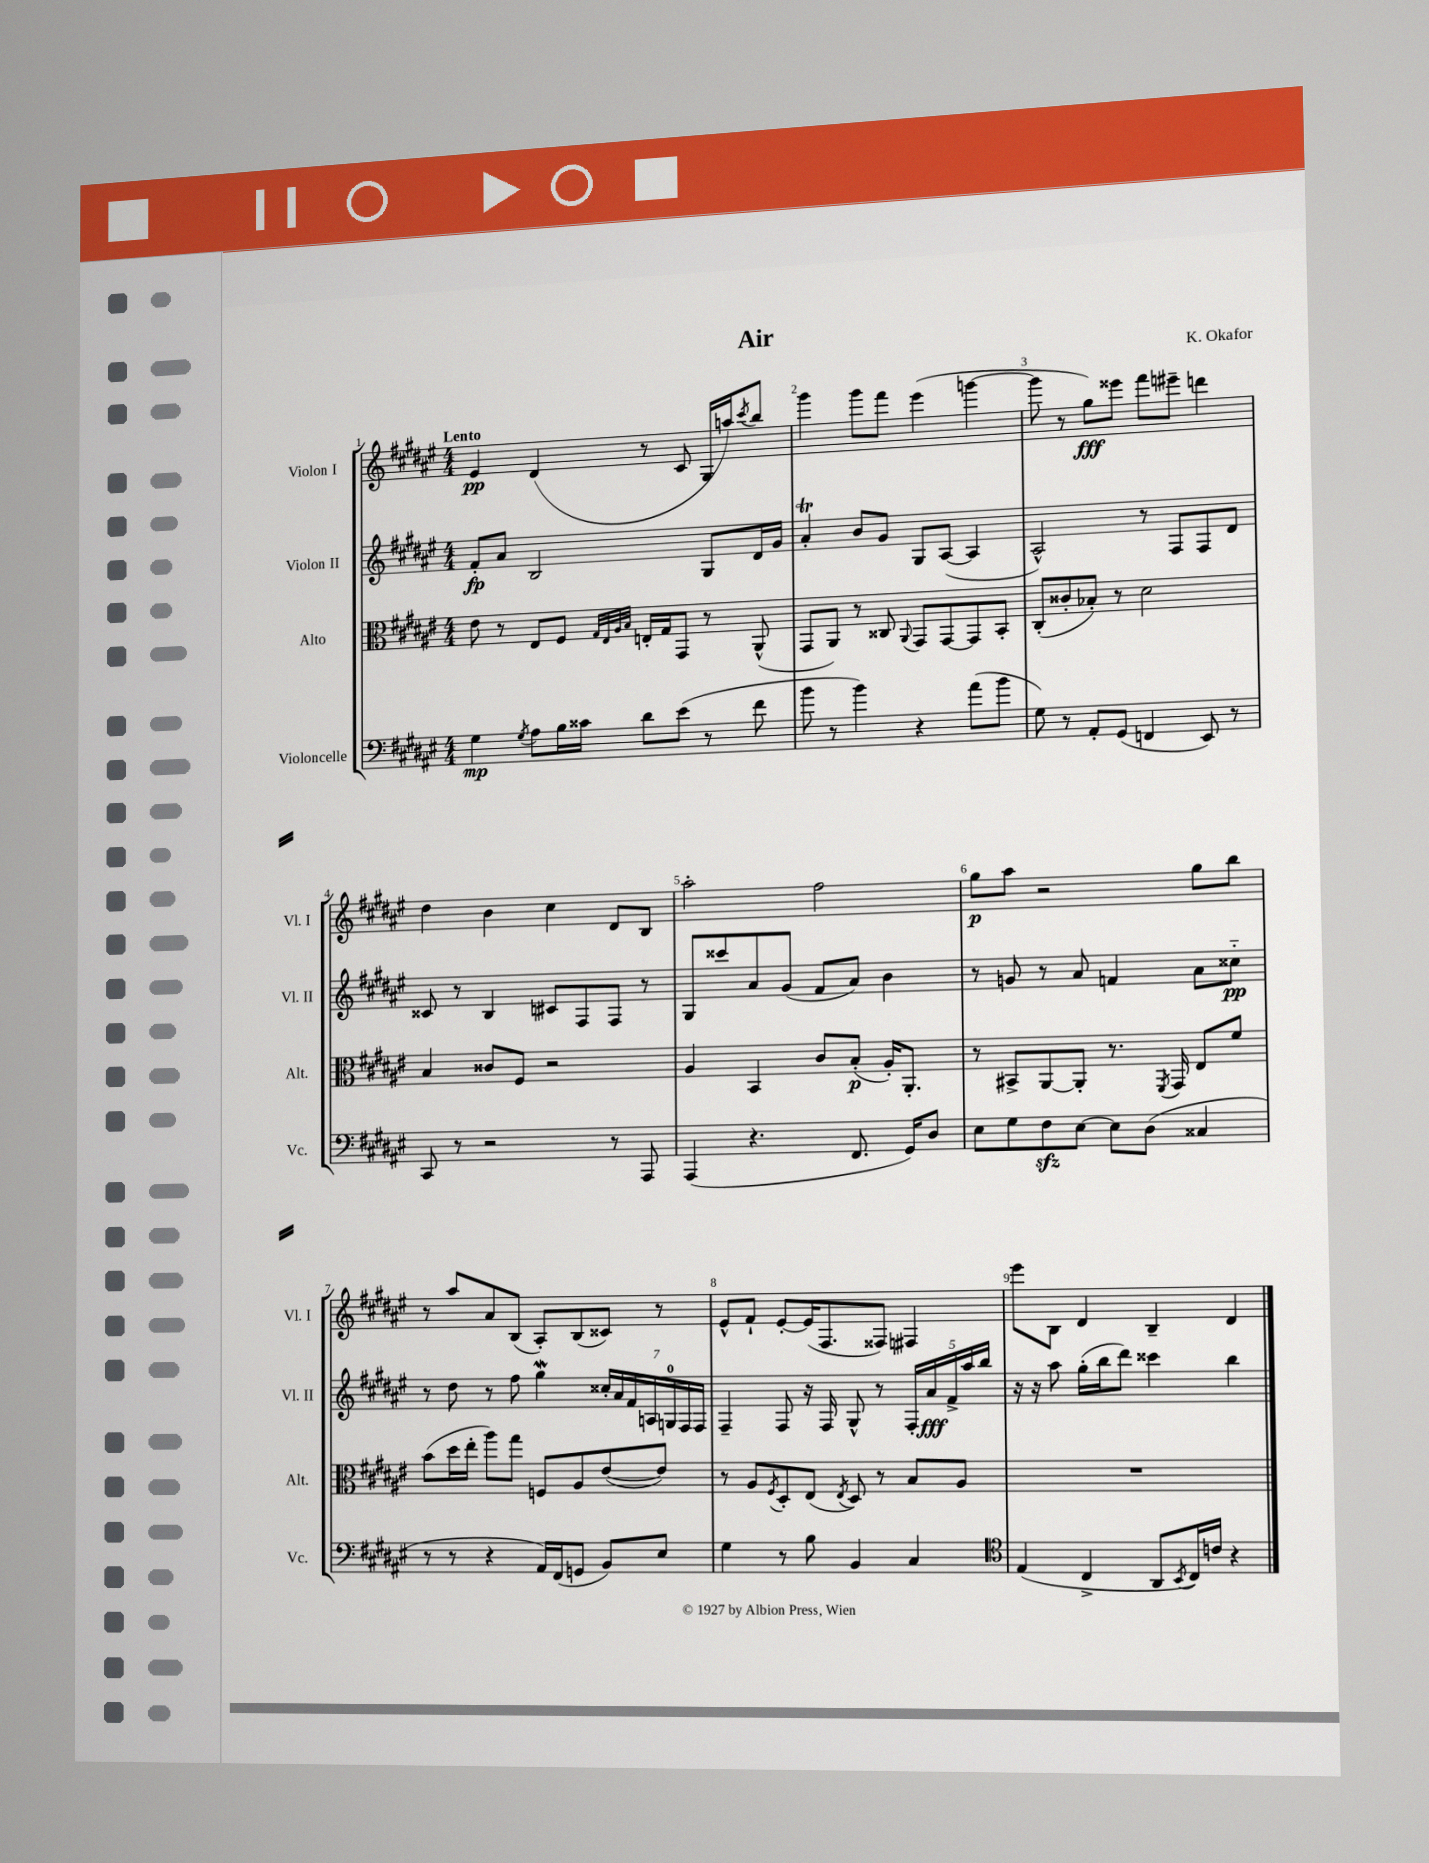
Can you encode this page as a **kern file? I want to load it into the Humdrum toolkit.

**kern	**kern	**kern	**kern
*staff4	*staff3	*staff2	*staff1
*clefF4	*clefC3	*clefG2	*clefG2
*k[f#c#g#d#a#e#]	*k[f#c#g#d#a#e#]	*k[f#c#g#d#a#e#]	*k[f#c#g#d#a#e#]
*M4/4	*M4/4	*M4/4	*M4/4
4G#	8e#	8f#'	4e#
.	8r	8a#	.
8qG#	.	.	.
8A#	8E#	2B	(4d#
16B	8F#	.	.
16c##	.	.	.
.	32qqG#	.	.
.	32qqE#	.	.
.	32qqA#	.	.
.	32qqB	.	.
8d#	16E'	.	8r
.	16G#	.	.
(8e#	8GG#	.	8c#
8r	8r	8G#	16G#
.	.	.	16aa)
.	.	.	8qccc#
8f#	(8AA#^^	16d#	8bb
.	.	16g#	.
=	=	=	=
8b	8GG#	4a#'	4ggg#
8r	8AA#)	.	.
4b)	8r	8b	8ggg#
.	8C##	8g#	8fff#
.	8qqAA#	.	.
4r	8GG#	8G#	(4eee#
.	[8GG#	([8A#	.
(8a#	8GG#]	4A#]	[4ggg
8b	8BB'	.	.
=	=	=	=
8G#)	(8C#'	2A#^^)	8ggg]
8r	8c##'	.	8r
8AA#'	8B-')	.	8gg#)
(8GG#	8r	.	8eee##
4FF	2d#	8r	8fff#
.	.	8F#	8eee#~
8EE#)	.	8F#	4ddd
8r	.	8d#	.
=	=	=	=
8CC#	4B	8c##	4dd#
8r	.	8r	.
2r	8c##	4B	4b
.	8F#	.	.
.	2r	8c#	4cc#
.	.	8F#	.
8r	.	8F#	8d#
8AAA#	.	8r	8B
=	=	=	=
(4AAA#	4A#	8G#	2aa#'
.	.	8ccc##	.
4.r	4BB	8a#	.
.	.	(8g#	.
.	8c#	8f#	2ff#
8.FF#	(8B'	8a#)	.
.	16A#')	4b	.
16GG#)	8.AA#'	.	.
8D#	.	.	.
=	=	=	=
8E#	8r	8r	8gg#
8G#	8BB#^	8g	8aa#
8F#	[8AA#	8r	2r
[8E#	8AA#']	8a#	.
8E#]	8.r	4f	.
(8D#	.	.	.
.	8qFF#	.	.
.	16GG#	.	.
4C##	8E#	8a#	8gg#
.	8f#	8cc##'~	8bb
=	=	=	=
8r	(8b	8r	8r
8r	16dd#	8dd#	8aa#
.	16ee#'	.	.
4r	8aa#)	8r	8a#
.	8gg#	8ff#	(8B
16AA#)	8F	4gg#	8A#')
(16FF#	.	.	.
8GG	8A#	.	(8B
8BB)	([8e#	28cc##'	8c##)
.	.	28a#	.
.	.	28f#	.
.	.	28A	.
8E#	8e#])	.	8r
.	.	28G	.
.	.	28F#	.
.	.	28F#	.
=	=	=	=
4G#	8r	4F#~	8e#^^
.	8A#	.	8f#`
.	8qF#	.	.
8r	8D#'	8F#	[8e#'
8B	(8E#	16r	(16e#]
.	.	16F#	8.F#
.	8qE#	.	.
4BB	8D#)	8G#^^	.
.	8r	8r	8F##)
4C#	8B	20F#'	4F#
.	.	20a#	.
.	.	20f#^	.
.	8A#	.	.
.	.	20aa#	.
.	.	20bb	.
=	=	=	=
*clefC4	*	*	*
(4E#	1r	16r	8eee#
.	.	16r	.
.	.	8aa#	8B
4C#^	.	(16gg#'	4d#
.	.	16bb	.
.	.	8ddd#)	.
8AA#	.	4ccc##	4B~
8qBB	.	.	.
16C#)	.	.	.
16c	.	.	.
4r	.	4bb	4d#
==	==	==	==
*-	*-	*-	*-
